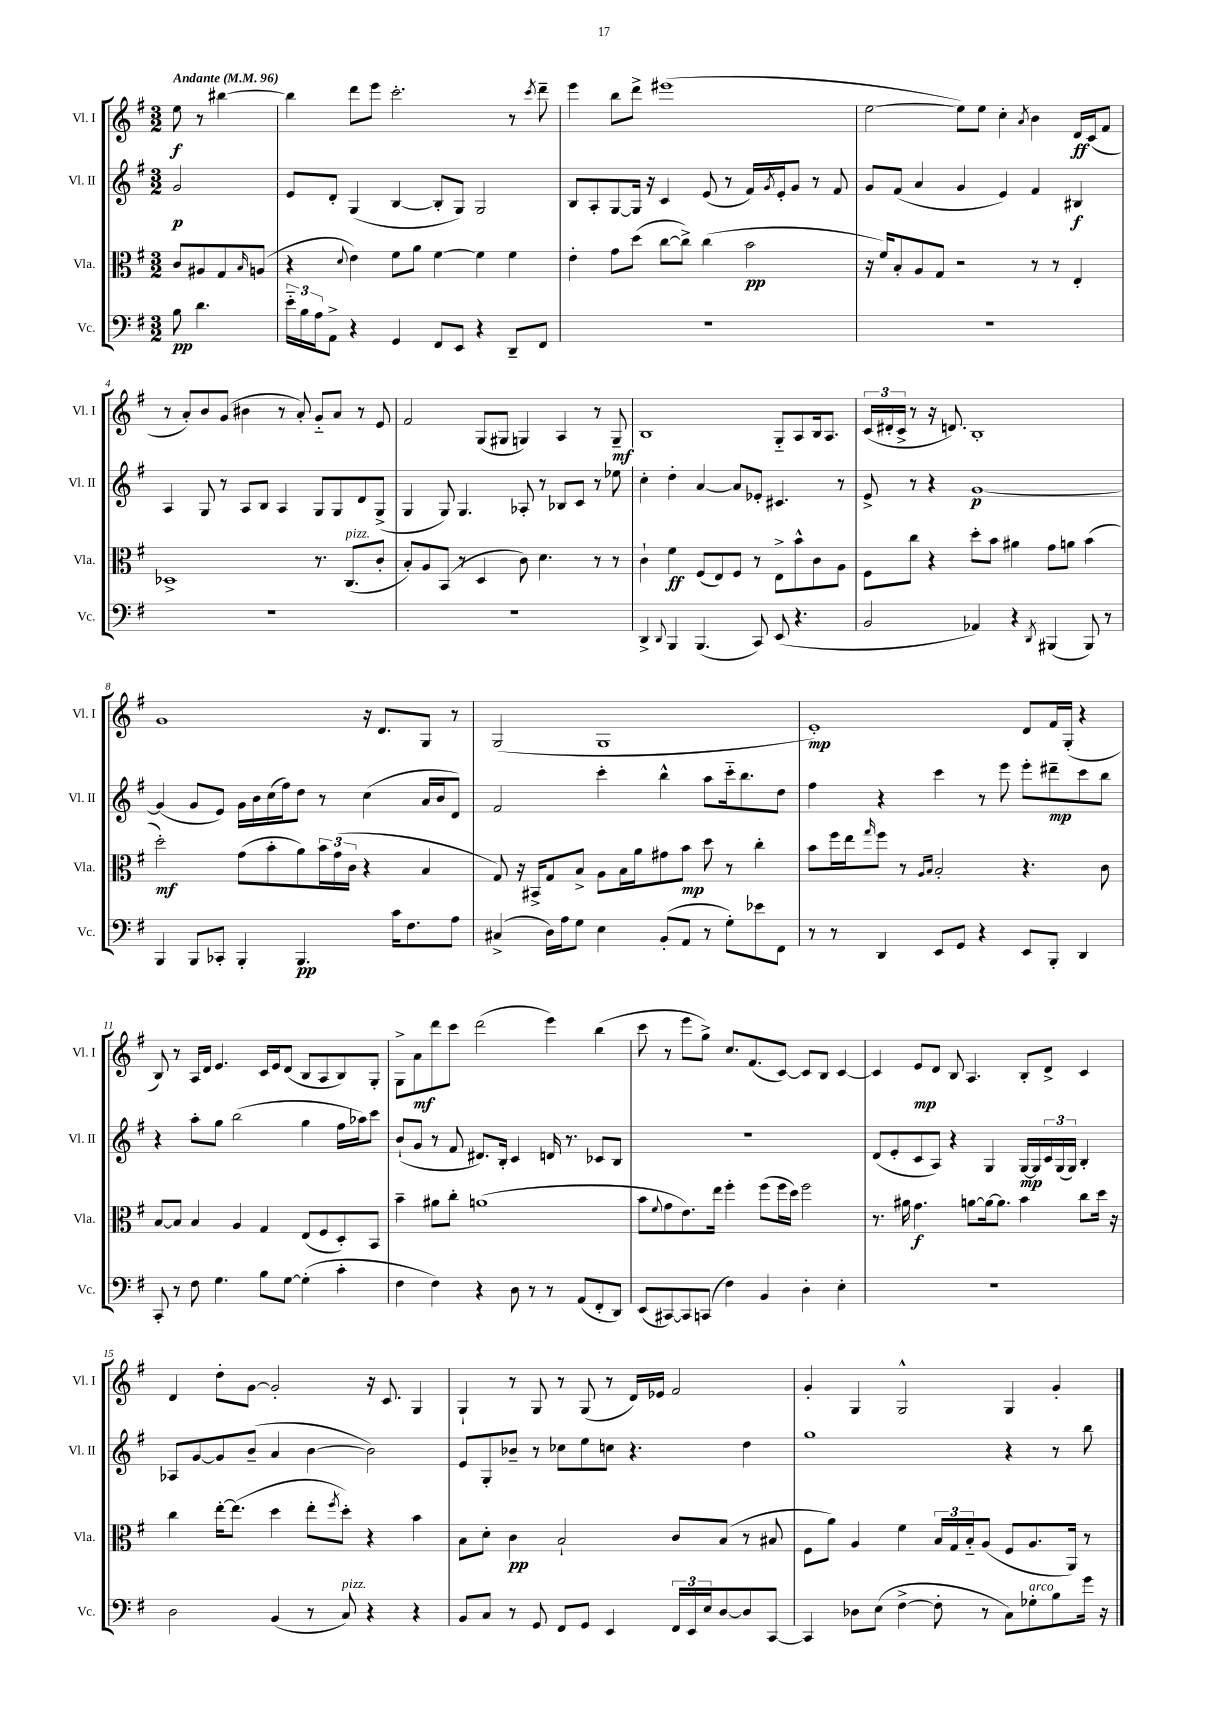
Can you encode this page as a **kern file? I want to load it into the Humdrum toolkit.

**kern	**kern	**kern	**kern
*staff4	*staff3	*staff2	*staff1
*clefF4	*clefC3	*clefG2	*clefG2
*k[f#]	*k[f#]	*k[f#]	*k[f#]
*M3/2	*M3/2	*M3/2	*M3/2
*MM96	*MM96	*MM96	*MM96
8B\	8c/L	2g/	8ee\
4.d\	8A#/	.	8r
.	8G/	.	[4bb#\
.	16qqB/	.	.
.	(8A/J	.	.
=	=	=	=
24e'~\LL	4r	8e/L	4bb#\]
24B\	.	.	.
24A\J	.	.	.
8AA^\J	.	8d'/J	.
.	8qqd/	.	.
4r	4e\)	(4G/	8ddd\L
.	.	.	8eee\J
4GG/	8f#\L	[4B/	2.ccc'\
.	8a\J	.	.
8FF#/L	[4f#\	8B'/]L	.
8EE/J	.	8G/J)	.
4r	4f#\]	2G/	.
8DD~/L	4f#\	.	8r
.	.	.	8qccc/
8FF#/J	.	.	8ddd~\
=	=	=	=
1.r	4e'\	8B/L	4eee\
.	.	8A'/	.
.	8g\L	[8G/	8bb\L
.	(8dd\J	16G/]Jk	8ddd^\J
.	.	16r	.
.	[8cc\L	4c/	(1eee#
.	8cc^\]J)	.	.
.	(4cc\	(8e/	.
.	.	8r	.
.	2b\	16f#/LL)	.
.	.	8qg/	.
.	.	16e'/J	.
.	.	8g/J	.
.	.	8r	.
.	.	8f#/	.
=	=	=	=
1.r	16r	8g/L	[2ee\
.	16f#/LK)	.	.
.	8B'/	(8f#/J	.
.	8A/	4a/	.
.	8G/J	.	.
.	2r	4g/	8ee\]L)
.	.	.	8ee\J
.	.	4e/)	4cc'\
.	.	.	8qa/
.	8r	4f#/	4b\
.	8r	.	.
.	4E'/	4B#/	16d/LL
.	.	.	(16c/J
.	.	.	8f#/J
=	=	=	=
1.r	1D-^	4A/	8r
.	.	.	8a'/L)
.	.	8G/	8b/
.	.	8r	(8g/J
.	.	8A/L	4b#\
.	.	8B/J	.
.	.	4A/	8r
.	.	.	8a'/)
.	8.r	8G/L	8g'~/L
.	.	8G/	8a/J
.	(8.C/L	.	.
.	.	8d/	8r
.	8c'/J	(8G^/J	8e/
=	=	=	=
1.r	8B'/L)	4G/	2f#/
.	8A/	.	.
.	(8BB/J	8G/)	.
.	8r	4.G/	.
.	4D/	.	(8G/L
.	.	.	8G#/J
.	8c\)	8A-'/	4G/)
.	4.d\	8r	.
.	.	8B-/L	4A/
.	.	8c/J	.
.	8r	8r	8r
.	8r	8ee-\	8G~/
=	=	=	=
4DD^/	4c`\	4cc'\	1B
8qqDD/	.	.	.
4BBB/	4f#\	4dd'\	.
(4.BBB/	(8F#/L	[4a/	.
.	8E/)	.	.
.	8F#/J	8a/]L	.
8CC/)	8r	8e-'/J	.
(8EE/	8E^\L	4.c#/	8G'~/L
4.r	8b^^\	.	8A/
.	8c\	.	16B/k
.	.	.	8.A/J
.	8A\J	8r	.
=	=	=	=
2BB/	8F#\L	8e^/	(24c/LL
.	.	.	24d#'/
.	.	.	24c^/JJ
.	8cc\J	8r	8r
.	4r	4r	16r
.	.	.	8.d/)
4AA-/)	8dd'\L	[1g	1B'
.	8b\J	.	.
4r	4a#\	.	.
8qDD/	.	.	.
(4BBB#/	8g\L	.	.
.	8a\J	.	.
8BBB#/)	(4b\	.	.
8r	.	.	.
=	=	=	=
4BBB/	2dd'\)	(4g/]	1g
8BBB/L	.	8g/L	.
8CC-'/J	.	8e/J)	.
4BBB'/	(8g\L	16g\LL	.
.	.	16b\	.
.	8b'\	(16cc\	.
.	.	16ff#\J)	.
4.BBB/	8a\)	8dd\J	.
.	24b\L	8r	.
.	(24g\	.	.
.	24c\JJ	.	.
.	4r	(4cc\	16r
.	.	.	8.d/L
16c\LK	.	.	.
8.F#\	.	.	.
.	4B/	16a/LL	8G/J
.	.	16b/J	.
8A\J	.	8d/J)	8r
=	=	=	=
(4C#^/	8G/)	2f#/	(2G/
.	16r	.	.
.	16BB#^/LK	.	.
16D\LL)	8G/	.	.
16A\J	.	.	.
8G\J	8B^/J	.	.
4E\	8A\L	4ccc'\	1G
.	16B\L	.	.
.	16a\J	.	.
(8BB'/L	8g#\	4bb^^\	.
8AA/J	8b\J	.	.
8r	8dd\	8aa\L	.
8G'\L)	8r	16ccc'~\k	.
.	.	8.bb\	.
8e-\	4cc'\	.	.
8FF#\J	.	8dd\J	.
=	=	=	=
8r	8b\L	4ff#\	1e')
8r	16ff#\L	.	.
.	16ee\J	.	.
.	16qqgg/	.	.
4DD/	8ff#\J	4r	.
.	8r	.	.
.	16qqA/LL	.	.
.	16qqB/JJ	.	.
8EE/L	2B'/	4ccc\	.
8GG/J	.	.	.
4r	.	8r	.
.	.	8eee\	.
8EE/L	4.r	8eee'\L	8d/L
8BBB'/J	.	8ddd#~\	16f#/L
.	.	.	(16G'/JJ
4DD/	.	8ccc\	4r
.	8c\	8bb\J	.
=	=	=	=
8CC'/	[8B/L	4r	8B/)
8r	8B/]J	.	8r
8F#\	4B/	8aa'\L	16A/LL
.	.	.	16d/JJ
4.G\	.	8gg\J	4.e/
.	4A/	(2bb\	.
8B\L	4G/	.	16c/LL
.	.	.	16e/J
[8G\J	.	.	(8d/J
(4G'\]	(8E/L	4gg\	8B/L
.	8F#/	.	8A/
4c'\	8D'/)	16ff#\LL	8B/)
.	.	16aa-\J)	.
.	8BB/J	8ccc\J	8G'/J
=	=	=	=
4F#\	4b~\	(8b`/L	8G^\L
.	.	8g/J	8a\
4F#\)	8a#\L	8r	8ddd\
.	8cc'\J	8f#/	8ccc\J
4r	(1a	8.d#/L)	(2ddd\
.	.	16B'/Jk	.
8D\	.	4c/	.
8r	.	.	.
8r	.	16d/	4eee\)
.	.	8.r	.
(8AA/L	.	.	.
8FF#'/	.	8c-/L	(4bb\
8DD/J)	.	8B/J	.
=	=	=	=
(8EE/L	8b\L	1.r	8ccc\
.	8qqf#/	.	.
[8CC#/)	8g\	.	8r
8CC#/]	8.e\)	.	8eee\L
(8CC/J	.	.	8gg^\J)
.	16ee\Jk	.	.
4F#\)	4ff#'\	.	8.cc/L
.	.	.	(8.f#/
4BB/	(8ff#\L	.	.
.	16ff#\L	.	[8c/J)
.	16dd\JJ)	.	.
4D'\	2ff#\	.	8c/]L
.	.	.	8B/J
4E'\	.	.	[4c/
=	=	=	=
1.r	8.r	(8d/L	4c/]
.	.	8e'/	.
.	16a#\	.	.
.	4.g\	8c/	8e/L
.	.	8A/J)	8d/J
.	.	4r	8B/
.	[8a\L	.	4.A/
.	16a\_k	4G/	.
.	8.a\]J	.	.
.	4b\	[16G/LL	8B'/L
.	.	16G/]	.
.	.	24c/	8d^/J
.	.	(24G/	.
.	.	24G/JJ)	.
.	8cc\L	4B'/	4c/
.	16dd\Jk	.	.
.	16r	.	.
=	=	=	=
2D\	4cc\	8A-/L	4d/
.	.	[8g/	.
.	[16ee'\LK	8g/]	8dd'\L
.	(8.ee\]J	.	.
.	.	(8b~/J	[8g\J
(4BB/	4dd\	4a/	2g'/]
8r	8ee'\L	[4b\	.
.	8qff#/	.	.
8C/)	8dd'\J)	.	.
4r	4r	2b\])	16r
.	.	.	8.c/
4r	4b\	.	4G/
=	=	=	=
8BB/L	8B\L	8e/L	4G`/
8C/J	8d'\J	8G'/	.
8r	4c\	8b-~/J	8r
8GG/	.	8r	8G/
8FF#/L	2B`/	8cc-\L	8r
8GG/J	.	8ee\	(8G/
4EE/	.	8cc\J	8r
.	.	4.r	16d/LL)
.	.	.	16e-/JJ
24FF#/LL	8c/L	.	2f#/
24EE/	.	.	.
24E/J	.	.	.
[8D/	(8B/J	.	.
8D/]	8r	4dd\	.
[8CC/J	8B#/	.	.
=	=	=	=
4CC/]	8F#\L	1gg	4g'/
.	8a\J)	.	.
8D-\L	4A/	.	4G/
(8E\J	.	.	.
[4F#^\	4f#\	.	2G^^/
8F#'\]	24B/LL	.	.
.	24G/	.	.
.	24B'~/J	.	.
8r	(8A/J	.	.
8C\L)	8F#/L	4r	4G/
8G-'\	8.A/	.	.
8B\	.	8r	4g'/
.	16AA/Jk)	.	.
16g\Jk	8r	8bb\	.
16r	.	.	.
==	==	==	==
*-	*-	*-	*-
